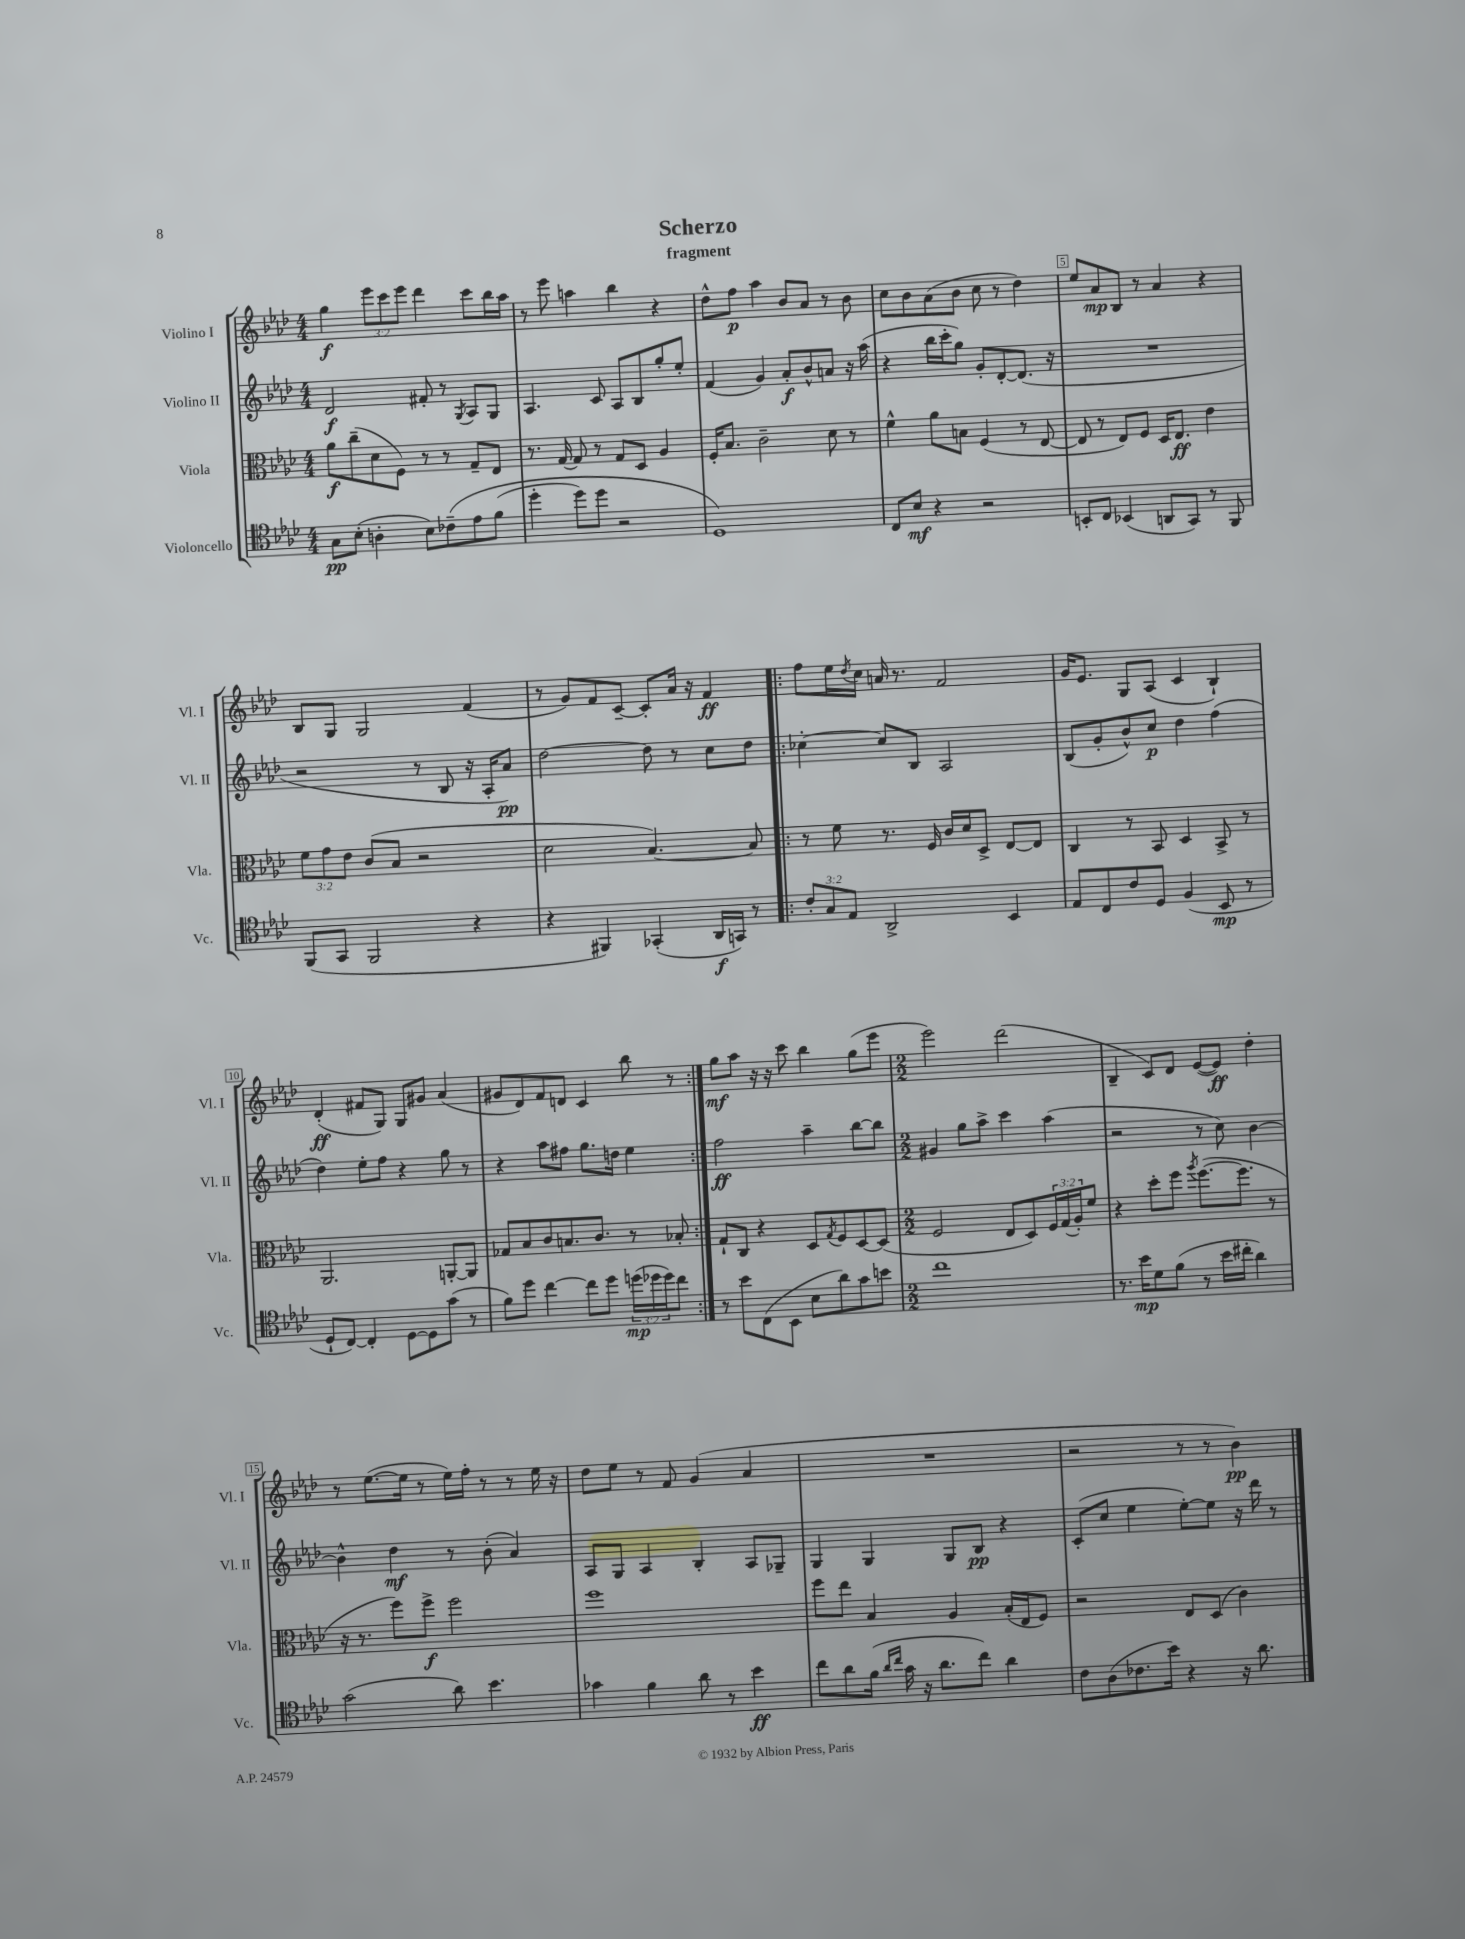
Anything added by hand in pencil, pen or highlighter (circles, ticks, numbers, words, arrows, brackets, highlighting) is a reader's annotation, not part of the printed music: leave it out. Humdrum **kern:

**kern	**dynam	**kern	**dynam	**kern	**dynam	**kern	**dynam
*part4	*part4	*part3	*part3	*part2	*part2	*part1	*part1
*staff4	*staff4	*staff3	*staff3	*staff2	*staff2	*staff1	*staff1
*I"Violoncello	*	*I"Viola	*	*I"Violino II	*	*I"Violino I	*
*I'Vc.	*	*I'Vla.	*	*I'Vl. II	*	*I'Vl. I	*
*clefC4	*	*clefC3	*	*clefG2	*	*clefG2	*
*k[b-e-a-d-]	*	*k[b-e-a-d-]	*	*k[b-e-a-d-]	*	*k[b-e-a-d-]	*
*M4/4	*	*M4/4	*	*M4/4	*	*M4/4	*
=1	=1	=1	=1	=1	=1	=1	=1
8G\L	pp	8a-\L	f	2d-/	f	4gg\	f
(8B-'\J	.	(8cc~\	.	.	.	.	.
4An'\	.	8d-\	.	.	.	12eee-\L	.
.	.	.	.	.	.	12ccc\	.
.	.	8F\J)	.	.	.	.	.
.	.	.	.	.	.	12eee-\J	.
8B-\L)	.	8r	.	8f#X'/	.	4ddd-\	.
(8c-X~\	.	8r	.	8r	.	.	.
.	.	.	.	8qG/	.	.	.
8e-\	.	8G~/L	.	8A-/L	.	8ccc\L	.
(8f\J	.	8E-/J	.	8G/J	.	16bb-\L	.
.	.	.	.	.	.	16aa-\JJ	.
=2	=2	=2	=2	=2	=2	=2	=2
4dd-'\	.	8.r	.	4.A-/	.	8r	.
.	.	.	.	.	.	8eee-\	.
.	.	[16G/	.	.	.	.	.
8dd-\L)	.	8G/]	.	.	.	4aan\	.
8dd-\J	.	8r	.	8c/	.	.	.
2r	.	8G/L	.	8A-/L	.	4bb-\	.
.	.	8D-/J	.	8B-/	.	.	.
.	.	4A-/	.	8gg'/	.	4r	.
.	.	.	.	8ee-'/J	.	.	.
=3	=3	=3	=3	=3	=3	=3	=3
1D-)	.	16F'/KL	.	(4f/	.	8dd-^^\L	.
.	.	8.B-/J	.	.	.	.	.
.	.	.	.	.	.	8ff\J	p
.	.	2c~\	.	4g/)	.	4aa-\	.
.	.	.	.	8a-'/L	f	8b-/L	.
.	.	.	.	8b-^^/	.	8a-/J	.
.	.	8d-\	.	8an/J	.	8r	.
.	.	8r	.	16r	.	8b-\	.
.	.	.	.	(16aa-\	.	.	.
=4	=4	=4	=4	=4	=4	=4	=4
8C/L	.	4f^^\	.	4r	.	8cc\L	.
8B-/J	mf	.	.	.	.	8b-\	.
4r	.	8a-\L	.	16bb-\LL	.	(8a-\	.
.	.	.	.	16ccc'\J	.	.	.
.	.	8Bn\J	.	8gg\J)	.	8b-\J	.
2r	.	(4F/	.	8g'/L	.	8cc\	.
.	.	.	.	[8d-'/	.	8r	.
.	.	8r	.	(8.d-/J]	.	4dd-\)	.
.	.	[8E-/	.	.	.	.	.
.	.	.	.	16r	.	.	.
=5	=5	=5	=5	=5	=5	=5	=5
8BBn'/L	.	8E-/]	.	1r	.	8ee-/L	.
8C/J	.	8r	.	.	.	8a-/	mp
(4BB-X/	.	8E-/L)	.	.	.	8B-/J	.
.	.	8F/J	.	.	.	8r	.
8AAn/L	.	16D-/KL	.	.	.	4a-/	.
.	.	8.E-/J	ff	.	.	.	.
8GG/J)	.	.	.	.	.	.	.
8r	.	4e-\	.	.	.	4r	.
8FF/	.	.	.	.	.	.	.
!!LO:LB:g=z
=6	=6	=6	=6	=6	=6	=6	=6
(8FF/L	.	12f\L	.	2r	.	8B-/L	.
.	.	12g\	.	.	.	.	.
8GG/J	.	.	.	.	.	8G/J	.
.	.	12e-\J	.	.	.	.	.
2FF/	.	(8c/L	.	.	.	2G/	.
.	.	8B-/J	.	.	.	.	.
.	.	2r	.	8r	.	.	.
.	.	.	.	8B-/	.	.	.
4r	.	.	.	16r	.	(4f/	.
.	.	.	.	16A-'/KL	.	.	.
.	.	.	.	8a-/J)	pp	.	.
=7	=7	=7	=7	=7	=7	=7	=7
4r	.	2d-\	.	[2dd-\	.	8r	.
.	.	.	.	.	.	8g/L)	.
4FF#X/)	.	.	.	.	.	8f/	.
.	.	.	.	.	.	[8c~/J	.
(4GG-X'/	.	[4.B-/)	.	8dd-\]	.	8c'/L]	.
.	.	.	.	8r	.	16a-/Jk	.
.	.	.	.	.	.	16r	.
16AA-/LL	f	.	.	8cc\L	.	4f/	ff
16GGn/JJ)	.	.	.	.	.	.	.
8r	.	8B-/]	.	8dd-\J	.	.	.
=8!|:	=8!|:	=8!|:	=8!|:	=8!|:	=8!|:	=8!|:	=8!|:
12c'/L	.	8r	.	[4cc-X'\	.	8ff\L	.
12G/	.	.	.	.	.	.	.
.	.	8f\	.	.	.	16ee-\L	.
12E-/J	.	.	.	.	.	.	.
.	.	.	.	.	.	8qdd-/	.
.	.	.	.	.	.	16cc\JJ	.
2AA-^/	.	8.r	.	8cc-/L]	.	16an/	.
.	.	.	.	.	.	8.r	.
.	.	.	.	8B-/J	.	.	.
.	.	16F/	.	.	.	.	.
.	.	16c/LL	.	2A-/	.	2f/	.
.	.	16d-/J	.	.	.	.	.
.	.	8D-^/J	.	.	.	.	.
4BB-/	.	[8E-/L	.	.	.	.	.
.	.	8E-/J]	.	.	.	.	.
=9	=9	=9	=9	=9	=9	=9	=9
8E-/L	.	4C/	.	(8B-/L	.	16g/KL	.
.	.	.	.	.	.	8.e-/J	.
8C/	.	.	.	8g'/	.	.	.
8c/	.	8r	.	8b-^^/)	.	8G/L	.
8D-/J	.	8BB-/	.	8cc/J	p	(8A-/J	.
(4F/	.	4D-/	.	4dd-\	.	4c/	.
8BB-/	mp	8BB-^/	.	(4ff\	.	4B-`/)	.
8r	.	8r	.	.	.	.	.
!!LO:LB:g=z
=10	=10	=10	=10	=10	=10	=10	=10
8D-`/L	.	2.AA-/	.	4dd-\)	.	(4d-'/	ff
[8C/J)	.	.	.	.	.	.	.
4C'/]	.	.	.	8ee-'\L	.	8f#X/L	.
.	.	.	.	8ff\J	.	8G/J)	.
[8D-\L	.	.	.	4r	.	8G/L	.
8D-\]	.	.	.	.	.	8g#X/J	.
(8g\J	.	[8AAn'/L	.	8gg\	.	(4a-/	.
8r	.	8AA/J]	.	8r	.	.	.
=11	=11	=11	=11	=11	=11	=11	=11
8f\L)	.	8G-X/L	.	4r	.	8g#X/L	.
8dd-\J	.	8B-/	.	.	.	8d-/)	.
[4cc\	.	8c/	.	8aa-\L	.	8f/	.
.	.	8.Bn/	.	8ff#X\J	.	8dn/J	.
8cc\L]	.	.	.	8.gg\L	.	4c/	.
.	.	8.c/J	.	.	.	.	.
8dd-\J	.	.	.	.	.	.	.
.	.	.	.	16ddn\Jk	.	.	.
(24ddn\LL	mp	8r	.	4ee-\	.	8bb-\	.
24dd-X\	.	.	.	.	.	.	.
24dd-\J)	.	.	.	.	.	.	.
8cc\J	.	8B-X'/	.	.	.	8r	.
=12:|!	=12:|!	=12:|!	=12:|!	=12:|!	=12:|!	=12:|!	=12:|!
8r	.	8G`/L	.	2ff\	ff	8gg\L	mf
8b-\L	.	8C/J	.	.	.	8aa-\J	.
(8C\	.	4r	.	.	.	16r	.
.	.	.	.	.	.	16r	.
8BB-\J	.	.	.	.	.	8ccc\	.
8B-\L	.	8D-/L	.	4aa-~\	.	4bb-\	.
.	.	8qG/	.	.	.	.	.
8a-\)	.	8F/	.	.	.	.	.
8g\	.	[8D-/	.	[8bb-\L	.	(8gg\L	.
8bn\J	.	(8D-/J]	.	8bb-\J]	.	8eee-\J	.
=13	=13	=13	=13	=13	=13	=13	=13
*M2/2	*	*M2/2	*	*M2/2	*	*M2/2	*
1cc	.	2F/	.	4g#X/	.	2eee-\)	.
.	.	.	.	8gg\L	.	.	.
.	.	.	.	8aa-^\J	.	.	.
.	.	8E-/L	.	4ccc\	.	(2ddd-\	.
.	.	8D-/)	.	.	.	.	.
.	.	24F/L	.	(4aa-\	.	.	.
.	.	(24G/	.	.	.	.	.
.	.	24A-'/J)	.	.	.	.	.
.	.	8f/J	.	.	.	.	.
=14	=14	=14	=14	=14	=14	=14	=14
8.r	.	4r	.	2r	.	4B-~/	.
16b-\KL	mp	.	.	.	.	.	.
8d-\	.	8dd-'\L	.	.	.	8c/L)	.
(8f\J	.	8ff\J	.	.	.	8d-/J	.
.	.	8qaa-/	.	.	.	.	.
8r	.	([8.ff\L	.	8r	.	([8e-/L	.
16b-\LL	.	.	.	8cc\)	.	8e-/J])	ff
16cc#X'\JJ	.	8.ff\J]	.	.	.	.	.
4a-\)	.	.	.	[4b-\	.	4dd-'\	.
.	.	8r	.	.	.	.	.
!!LO:LB:g=z
=15	=15	=15	=15	=15	=15	=15	=15
(2g\	.	16r	.	4b-^^\]	.	8r	.
.	.	8.r	.	.	.	.	.
.	.	.	.	.	.	([8.ee-\L	.
.	.	8ff\L)	.	4dd-\	mf	.	.
.	.	.	.	.	.	16ee-\Jk]	.
.	.	8ff^\J	f	.	.	8r	.
8a-\)	.	2ff\	.	8r	.	16ee-\LL)	.
.	.	.	.	.	.	16ff'\JJ	.
4.b-\	.	.	.	(8b-'\	.	8r	.
.	.	.	.	4a-/)	.	8r	.
.	.	.	.	.	.	16ee-\	.
.	.	.	.	.	.	16r	.
=16	=16	=16	=16	=16	=16	=16	=16
4g-X\	.	1ff	.	8A-/L	.	8dd-\L	.
.	.	.	.	8G/J	.	8ee-\J	.
4f\	.	.	.	4A-/	.	8r	.
.	.	.	.	.	.	8f/	.
8a-\	.	.	.	4B-'/	.	(4g/	.
8r	.	.	.	.	.	.	.
4b-\	ff	.	.	8A-/L	.	4a-/	.
.	.	.	.	8G-X~/J	.	.	.
=17	=17	=17	=17	=17	=17	=17	=17
8cc\L	.	8ff\L	.	4G/	.	1r	.
8a-\	.	8ee-\J	.	.	.	.	.
(16f\Jk	.	4B-/	.	4G/	.	.	.
16qqa-/LL	.	.	.	.	.	.	.
16qqcc/JJ	.	.	.	.	.	.	.
16g\	.	.	.	.	.	.	.
16r	.	.	.	.	.	.	.
8.a-\L	.	.	.	.	.	.	.
.	.	4A-/	.	8G/L	.	.	.
8cc\J)	.	.	.	8B-/J	pp	.	.
4a-\	.	(16B-'/LL	.	4r	.	.	.
.	.	16E-/J	.	.	.	.	.
.	.	8F/J)	.	.	.	.	.
=18	=18	=18	=18	=18	=18	=18	=18
8c\L	.	2r	.	(8c'/L	.	2r	.
(8A-\	.	.	.	8cc/J	.	.	.
8.c-X\	.	.	.	4ee-\	.	.	.
16b-\Jk)	.	.	.	.	.	.	.
4r	.	8E-/L	.	[8ee-'\L)	.	8r	.
.	.	(8D-/J	.	8ee-\J]	.	8r	.
16r	.	4c\)	.	16r	.	4b-\)	pp
8.a-\	.	.	.	16ddd-\	.	.	.
.	.	.	.	8r	.	.	.
==	==	==	==	==	==	==	==
*-	*-	*-	*-	*-	*-	*-	*-
